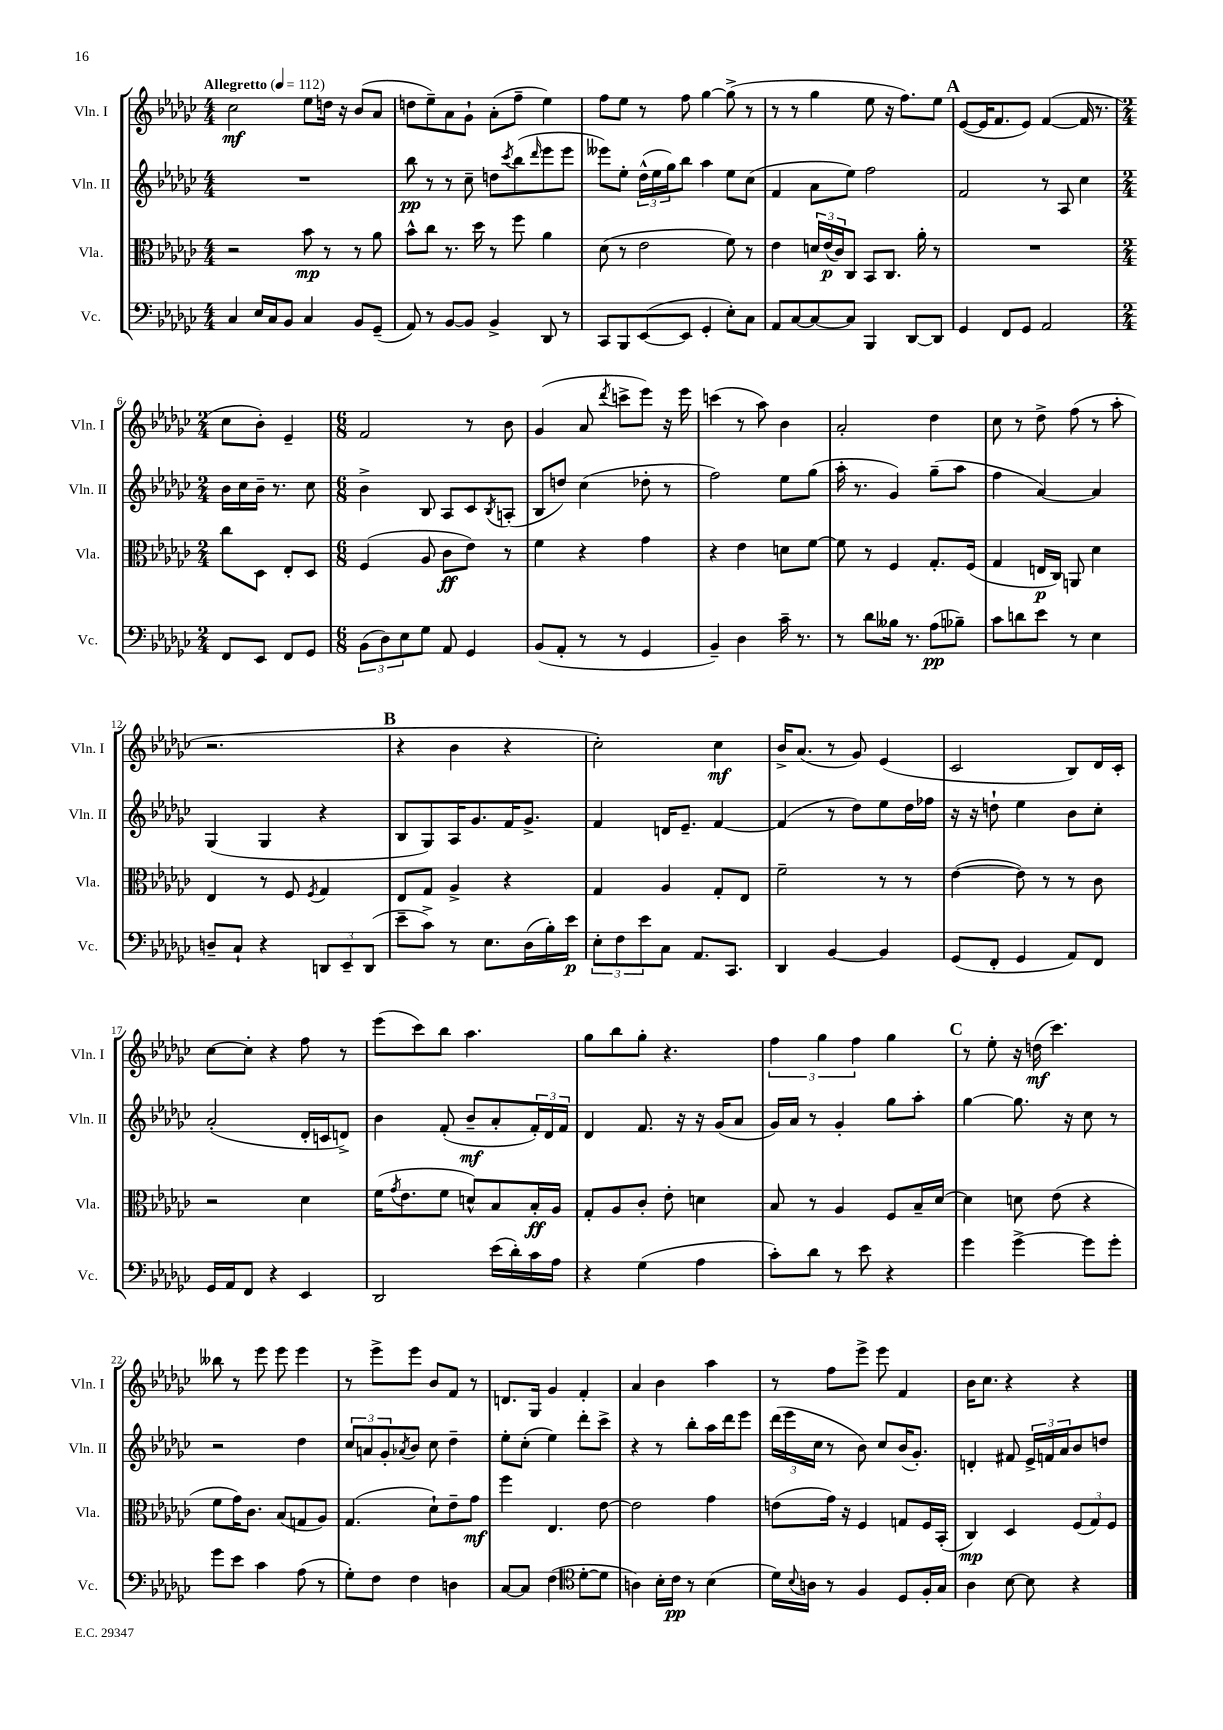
<<
\new StaffGroup <<
\new Staff = "s0" \with { instrumentName = "Vln. I" shortInstrumentName = "Vln. I" } {
    \clef treble \key ges \major \numericTimeSignature \time 4/4 \tempo "Allegretto" 4 = 112
    ces''2\mf ees''8 d''16 r16 bes'8( aes'8 |
    d''8 ees''8--) aes'8 ges'8-! aes'8-.( f''8-- ees''4) |
    f''8 ees''8 r8 f''8 ges''4~ ges''8->( r8 |
    r8 r8 ges''4 ees''8 r16 f''8.) ees''8 |
    \mark \markup { \bold "A" } ees'8~( ees'16 f'8. ees'8) f'4~( f'16 r8. |
    \numericTimeSignature \time 2/4 ces''8 bes'8-.) ees'4-- |
    \numericTimeSignature \time 6/8 f'2 r8 bes'8 |
    ges'4( aes'8 \acciaccatura { des'''8 } c'''8-> ees'''8) r16 ees'''16 |
    c'''4( r8 aes''8) bes'4 |
    aes'2-. des''4 |
    ces''8 r8 des''8-> f''8( r8 aes''8-. |
    r2. |
    \mark \markup { \bold "B" } r4 bes'4 r4 |
    ces''2-.) ces''4\mf |
    bes'16-> aes'8.( r8 ges'8) ees'4( |
    ces'2 bes8) des'16 ces'16-. |
    ces''8~ ces''8-. r4 f''8 r8 |
    ees'''8( ces'''8) bes''8 aes''4. |
    ges''8 bes''8 ges''8-. r4. |
    \tuplet 3/2 { f''4 ges''4 f''4 } ges''4 |
    \mark \markup { \bold "C" } r8 ees''8-. r16 d''16\mf( ces'''4.) |
    beses''8 r8 ees'''8 ees'''8 ees'''4 |
    r8 ees'''8-> ees'''8 bes'8 f'8 r8 |
    d'8. ges16 ges'4 f'4-. |
    aes'4 bes'4 aes''4 |
    r8 f''8 ees'''8-> ees'''8 f'4 |
    bes'16 ces''8. r4 r4 \bar "|." |
}
\new Staff = "s1" \with { instrumentName = "Vln. II" shortInstrumentName = "Vln. II" } {
    \clef treble \key ges \major \numericTimeSignature \time 4/4
    R1 |
    bes''8\pp r8 r8 ces''8-- d''8 \acciaccatura { ces'''8 } bes''8( \grace { des'''16 } ees'''8 ees'''8 |
    eeses'''8) ees''8-. \tuplet 3/2 { des''16-^( ees''16 ges''16) } bes''8 aes''4 ees''8 ces''8( |
    f'4 aes'8 ees''8) f''2 |
    \mark \markup { \bold "A" } f'2 r8 aes8 ces''4 |
    \numericTimeSignature \time 2/4 bes'16 ces''16 bes'16-- r8. ces''8 |
    \numericTimeSignature \time 6/8 bes'4-> bes8 aes8 ces'8 \acciaccatura { bes8 } a8-.( |
    bes8 d''8) ces''4( des''8-. r8 |
    f''2) ees''8 ges''8( |
    aes''16-. r8. ges'4) ges''8--( aes''8 |
    f''4 aes'4~) aes'4 |
    ges4( ges4 r4 |
    \mark \markup { \bold "B" } bes8 ges8) aes16 ges'8. f'16 ges'8.-> |
    f'4 d'16 ees'8.-- f'4~ |
    f'4( r8 des''8) ees''8 des''16 fes''16 |
    r16 r16 d''8-! ees''4 bes'8 ces''8-. |
    aes'2-.( des'16-. c'16 d'8->) |
    bes'4 f'8-.( bes'8--\mf aes'8-. \tuplet 3/2 { f'16-.) des'16 f'16 } |
    des'4 f'8. r16 r16 ges'16( aes'8 |
    ges'16) aes'16 r8 ges'4-. ges''8 aes''8-. |
    \mark \markup { \bold "C" } ges''4~ ges''8. r16 ces''8 r8 |
    r2 des''4 |
    \tuplet 3/2 { ces''8 a'8 ges'8-. } \acciaccatura { aes'8 } bes'8 ces''8 des''4-- |
    ees''8-. ces''8-.( ees''4) des'''8-. ces'''8-> |
    r4 r8 bes''8-. aes''16 des'''16 ees'''8 |
    \tuplet 3/2 { des'''16( ees'''16 ces''16 } r8 bes'8) ces''8 bes'16( ges'8.-.) |
    d'4-. fis'8 \tuplet 3/2 { ees'16-> f'16 aes'16 } bes'8 d''8 \bar "|." |
}
\new Staff = "s2" \with { instrumentName = "Vla." shortInstrumentName = "Vla." } {
    \clef alto \key ges \major \numericTimeSignature \time 4/4
    r2 bes'8\mp r8 r8 aes'8 |
    bes'8-^ ces''8 r8. des''16 r8 f''8 aes'4 |
    des'8( r8 ees'2 f'8) r8 |
    ees'4 \tuplet 3/2 { d'16 ees'16\p( ces'16) } ces8 bes,8 ces8. aes'16-. r8 |
    \mark \markup { \bold "A" } R1 |
    \numericTimeSignature \time 2/4 ces''8 des8 ees8-. des8 |
    \numericTimeSignature \time 6/8 f4( aes8 ces'8\ff ees'8) r8 |
    f'4 r4 ges'4 |
    r4 ees'4 d'8 f'8~ |
    f'8 r8 f4 ges8.-. f16( |
    ges4 e16\p ces16) a,8 des'4 |
    ees4 r8 f8 \acciaccatura { f8 } ges4 |
    \mark \markup { \bold "B" } ees8 ges8 aes4-> r4 |
    ges4 aes4 ges8-. ees8 |
    f'2-- r8 r8 |
    ees'4~( ees'8) r8 r8 ces'8 |
    r2 des'4 |
    f'16( \acciaccatura { ges'8 } ees'8. f'8 d'8-^) bes8 bes16-.\ff aes16 |
    ges8-. aes8 ces'8-. ees'8-. d'4 |
    bes8 r8 aes4 f8 bes16-- des'16~ |
    \mark \markup { \bold "C" } des'4 d'8 ees'8( r4 |
    f'8 ges'16) ces'8. bes8( g8 aes8) |
    ges4.( des'8-!) ees'8-- ges'8\mf |
    f''4 ees4. ees'8~ |
    ees'2 ges'4 |
    e'8( ges'16) r16 f4 g8 f16 bes,16-.( |
    ces4\mp) des4 \tuplet 3/2 { f8( ges8) f8 } \bar "|." |
}
\new Staff = "s3" \with { instrumentName = "Vc." shortInstrumentName = "Vc." } {
    \clef bass \key ges \major \numericTimeSignature \time 4/4
    ces4 ees16 ces16 bes,8 ces4 bes,8 ges,8--( |
    aes,8) r8 bes,8~ bes,8 bes,4-> des,8 r8 |
    ces,8 bes,,8 ees,8~( ees,8 ges,4-. ees8-.) ces8 |
    aes,8 ces8~ ces8~ ces8 bes,,4 des,8~ des,8 |
    \mark \markup { \bold "A" } ges,4 f,8 ges,8 aes,2 |
    \numericTimeSignature \time 2/4 f,8 ees,8 f,8 ges,8 |
    \numericTimeSignature \time 6/8 \tuplet 3/2 { bes,8( des8) ees8 } ges8 aes,8 ges,4 |
    bes,8( aes,8-. r8 r8 ges,4 |
    bes,4--) des4 ces'16-- r8. |
    r8 des'8 beses16 r8. aes8\pp( bes8--) |
    ces'8 d'8 ees'8 r8 ees4 |
    d8-- ces8-! r4 \tuplet 3/2 { d,8 ees,8-- d,8( } |
    \mark \markup { \bold "B" } ees'8-- ces'8->) r8 ees8. des16( bes16-.) ees'16\p |
    \tuplet 3/2 { ees8-. f8 ees'8 } ces8 aes,8. ces,8. |
    des,4 bes,4~ bes,4 |
    ges,8( f,8-. ges,4 aes,8) f,8 |
    ges,16 aes,16 f,8 r4 ees,4 |
    des,2 ees'16( des'16-.) ces'16 aes16 |
    r4 ges4( aes4 |
    ces'8-.) des'8 r8 ees'8 r4 |
    \mark \markup { \bold "C" } ges'4 ges'4~-> ges'8 ges'8-. |
    ges'8 ees'8 ces'4 aes8( r8 |
    ges8-.) f8 f4 d4 |
    ces8~ ces8 f4( \clef tenor des'8~-. des'8 |
    a4) bes16-. ces'16\pp r8 bes4( |
    des'16) \appoggiatura { bes8 } a16 r8 f4 des8 f16-. ges16 |
    aes4 bes8~ bes8 r4 \bar "|." |
}
>>
>>
